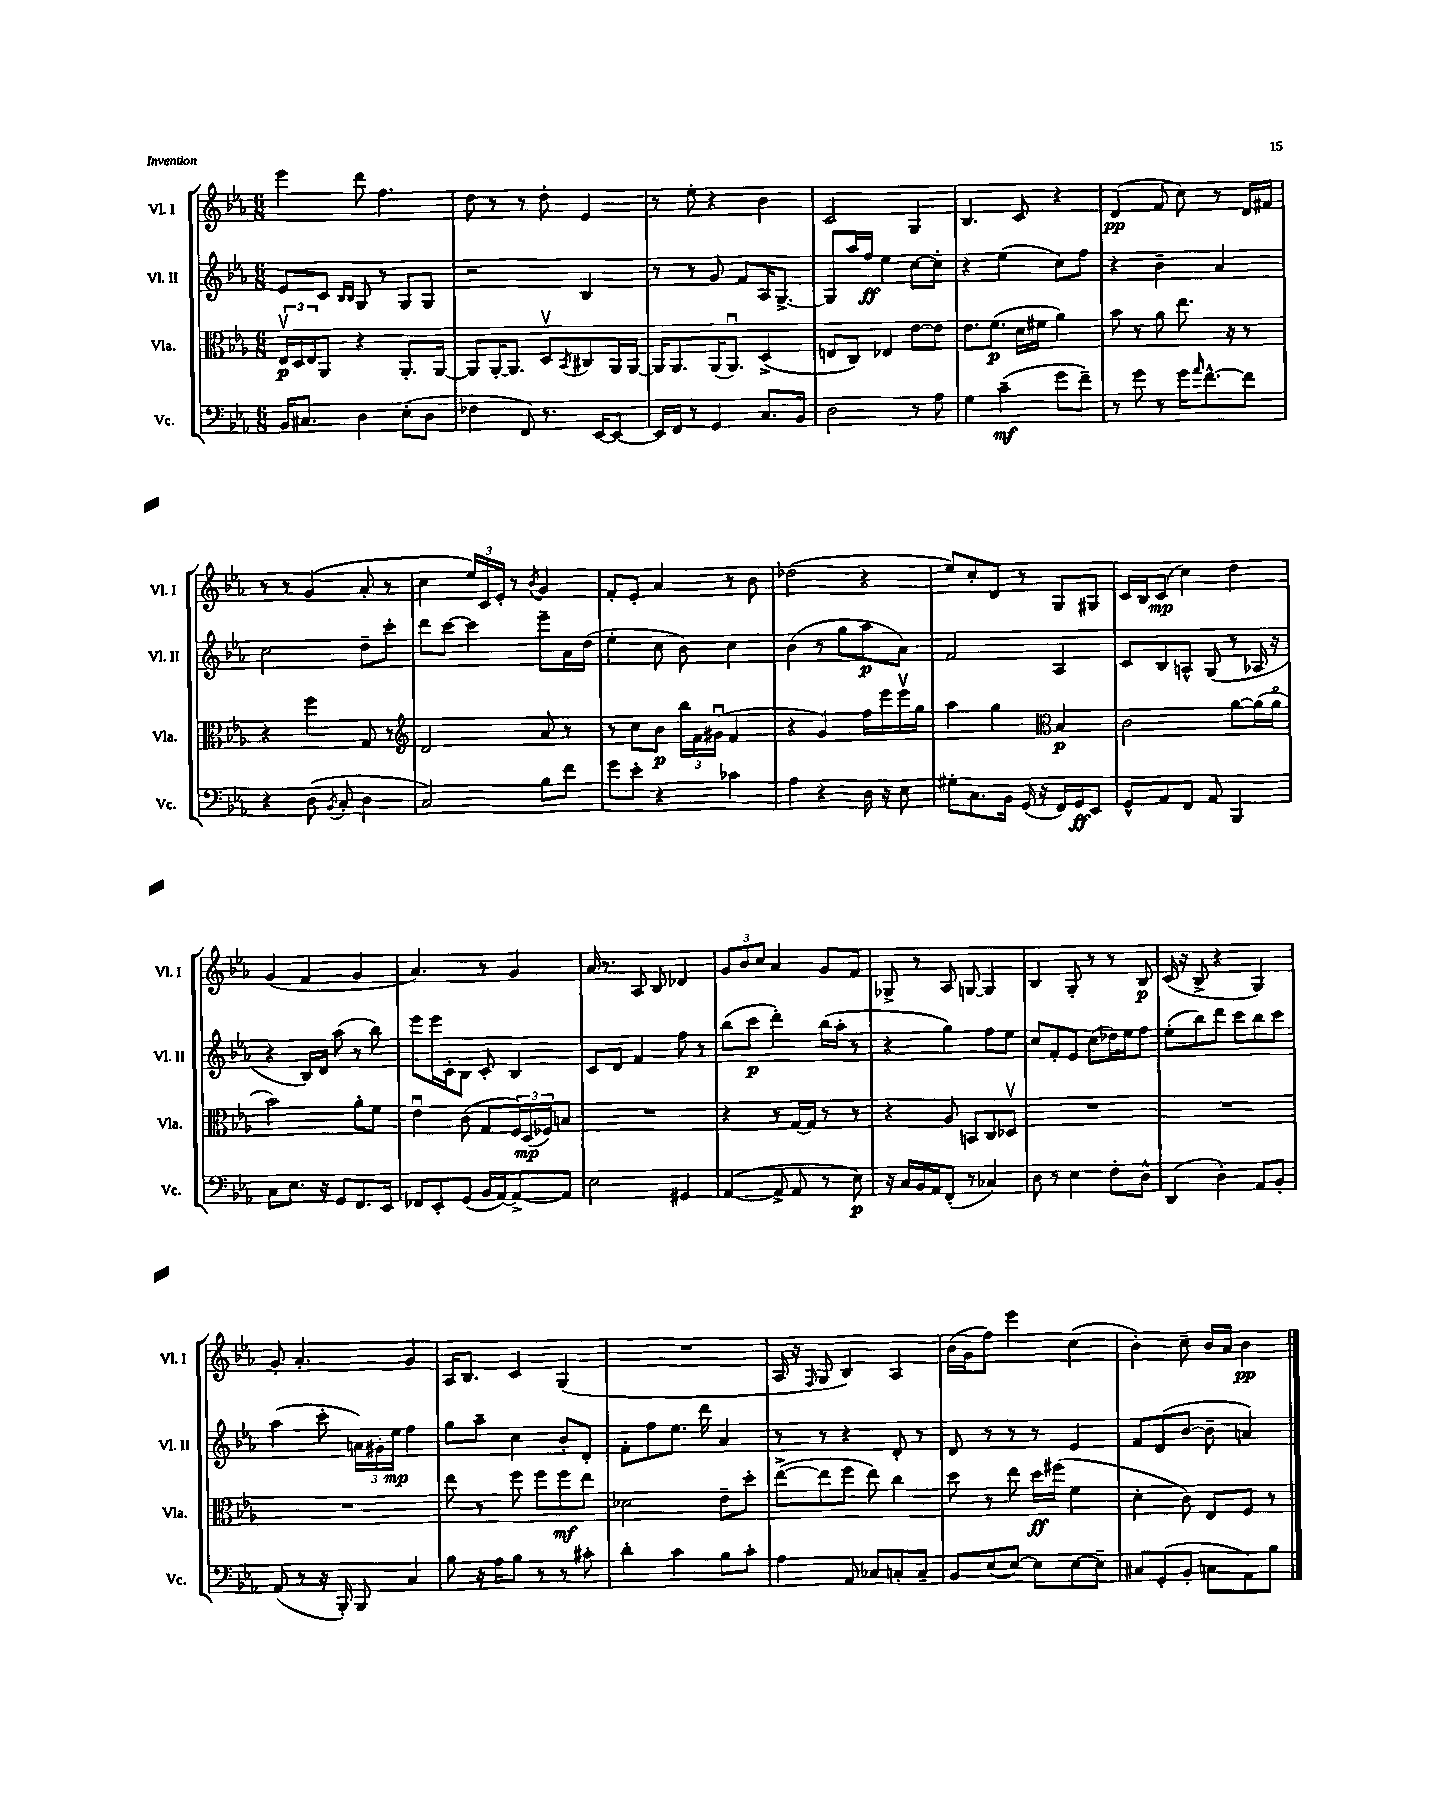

**kern	**kern	**kern	**kern
*staff4	*staff3	*staff2	*staff1
*clefF4	*clefC3	*clefG2	*clefG2
*k[b-e-a-]	*k[b-e-a-]	*k[b-e-a-]	*k[b-e-a-]
*M6/8	*M6/8	*M6/8	*M6/8
16BB-	24E-v	8e-	4eee-
.	24D	.	.
8.C#	.	.	.
.	24E-	.	.
.	8AA-	8c	.
.	.	16qqB-	.
.	.	16qqB-	.
4D	4r	8G	8ddd
.	.	8r	4.ff
(8E-'	8.AA-'	8G	.
8D	.	8G	.
.	[16AA-	.	.
=	=	=	=
4F-	8AA-]	2r	8dd
.	[16AA-'	.	8r
.	8.AA-]	.	.
8FF)	.	.	8r
8.r	8Dv	.	8dd'
.	8qBB-	.	.
.	8C#	4B-	4e-
[16EE-	.	.	.
8EE-_	16AA-	.	.
.	[16AA-	.	.
=	=	=	=
16EE-]	16AA-]	8r	8r
16FF	8.AA-	.	.
8r	.	8r	8ee-'
4GG	(16AA-	8g	4r
.	8.AA-u)	.	.
.	.	8f	.
8.C	(4D^	16A-	4b-
.	.	[8.G^	.
16BB-	.	.	.
=	=	=	=
2D	8E	8G]	2c
.	8C)	16aa-	.
.	.	16ff	.
.	4E-	4ee-	.
8r	[8e-	[8cc	4G
8A-	8e-]	8cc']	.
=	=	=	=
4G	8.e-	4r	4.B-
.	(8.f	.	.
(4c~	.	(4ee-	.
.	16d	.	8c
.	16f#	.	.
8g	4a-)	8cc)	4r
8f~)	.	8ff	.
=	=	=	=
8r	8b-	4r	(4d
8g	8r	.	.
8r	8a-	4b-~	8f
16g	8.ee-	.	8cc)
16qqa-	.	.	.
[8.f^^	.	.	.
.	.	4a-	8r
.	16r	.	.
8f]	8r	.	16d
.	.	.	16f#
=	=	=	=
4r	4r	2cc	8r
.	.	.	8r
(8D	4ff	.	(4g
8qBB-	.	.	.
8C'	.	.	.
4D	8G	8dd~	8a-'
.	8r	8ccc'	8r
=	=	=	=
*	*clefG2	*	*
2C)	2d	8ddd	4cc
.	.	[8ccc	.
.	.	4ccc]	24ee-)
.	.	.	24c
.	.	.	24e-'
.	.	.	8r
.	.	.	8qb-
8B-	8a-	8eee-~	4g
8f	8r	16a-	.
.	.	(16dd	.
=	=	=	=
8g	8r	4ee-'	8f'
8e-'	8cc	.	8e-'
4r	8b-	8cc	4a-
.	24bb-	8b-)	.
.	24f	.	.
.	(24g#u	.	.
4c-	4f	4cc	8r
.	.	.	8b-
=	=	=	=
4A-	4r	(4b-	(2dd-
4r	4g)	8r	.
.	.	8gg	.
16D	16ff	8aa-	4r
16r	16eee-	.	.
8E-	16eee-v	8a-)	.
.	16gg	.	.
=	=	=	=
8G#'	4aa-	2f	8ee-)
8.C	.	.	8cc'
.	4gg	.	8d
16BB-	.	.	.
(16GG	.	.	8r
16r	.	.	.
*	*clefC3	*	*
16FF)	4B-	4A-	8G
16GG	.	.	.
8EE-	.	.	8G#
=	=	=	=
8GG^^	2c	8c	16c
.	.	.	16B-
8AA-	.	8B-	(8c
8FF	.	8A^^	4cc)
8AA-	.	(8G	.
4BBB-	[8a-	8r	4dd
.	(16a-]	16A-	.
.	16a-o	16r	.
=	=	=	=
8C	2b-)	4r	(4g
8.E-	.	.	.
.	.	16B-)	4f
16r	.	16d	.
8GG	.	(8aa-	.
8.FF	8a-'	8r	4g
.	8f	8bb-)	.
16EE-	.	.	.
=	=	=	=
8FF-	4e-u	8eee-	4.a-)
8EE-'	.	16eee-	.
.	.	16c'	.
(8GG	(8c	8B-	.
16BB-	8G	8c'	8r
[16AA-)	.	.	.
8AA-^_	24F)	4B-	4g
.	(24D	.	.
.	24F-)	.	.
8AA-]	8B	.	.
=	=	=	=
2E-	2.r	8c	16a-
.	.	.	8.r
.	.	8d	.
.	.	4f	8A-
.	.	.	8B-
4GG#	.	8ff	4d-
.	.	8r	.
=	=	=	=
([4AA-	4r	(8bb-	12g
.	.	.	12b-
.	.	8ccc	.
.	.	.	12cc
8AA-^]	8r	4ddd')	4a-
8AA-	[16G	.	.
.	16G]	.	.
8r	8r	(16bb-	8g
.	.	16aa-'	.
8E-)	8r	8r	8f
=	=	=	=
16r	4r	4r	8G-^
16C	.	.	.
16BB-	.	.	8r
16AA-	.	.	.
(8FF'	8A-	4gg)	8A-
8r	8BB	.	[8G
4C-)	8C	8ff	4G]
.	8D-v	8ee-	.
=	=	=	=
8D	2.r	8cc	4B-
8r	.	8f'	.
4E-	.	8e-	8G'
.	.	(8cc	8r
8F'	.	16dd-)	8r
.	.	16ee-	.
8D^^	.	8ff	8B-
=	=	=	=
(4DD	2.r	(8ee-'	(16c
.	.	.	16r
.	.	8bb-)	8B-^
4D')	.	8ddd	4r
.	.	8ccc	.
8AA-	.	8bb-	4G)
8BB-'	.	8ccc	.
=	=	=	=
(8AA-	2.r	(4aa-	8g'
8r	.	.	4.a-'
16r	.	8ccc'	.
16BBB-')	.	.	.
8BBB-	.	24a)	.
.	.	24g#'	.
.	.	24ee-	.
4C	.	4ff	4g
=	=	=	=
8B-	8ee-	8gg	16A-
.	.	.	8.B-
16r	8r	8aa-~	.
16A-	.	.	.
8B-	8ff	4cc	4c
8r	8ff	.	.
8r	8ff	8b-'	(4G
8c#'	8ee-	8d'	.
=	=	=	=
4d'	2d-	8f'	2.r
.	.	8ff	.
4c	.	8.ee-	.
.	.	16ddd	.
8B-	8e-~	4a-	.
8c'	8dd'	.	.
=	=	=	=
4A-	([8ee-^	8r	16A-
.	.	.	16r
.	.	.	16qqF
.	8ee-]	8r	8G
8AA-	8ff	4r	4B-)
8C-	8ee-)	.	.
8C'	4cc	8d'	4A-
8C~	.	8r	.
=	=	=	=
8BB-	8dd	8d	(16b-
.	.	.	16g
(8E-	8r	8r	8ff)
[8E-)	8ee-	8r	4eee-
8E-]	16dd	8r	.
.	(16ff#	.	.
[8E-	4f	4e-	(4cc
8E-~]	.	.	.
=	=	=	=
8C#	4d'	8f	4b-')
(8GG'	.	(8d	.
8BB-'	8c)	[8b-	8cc~
8C	8E-	8b-~]	16b-
.	.	.	16a-
8AA-)	8F	4a)	4b-
8B-	8r	.	.
==	==	==	==
*-	*-	*-	*-
